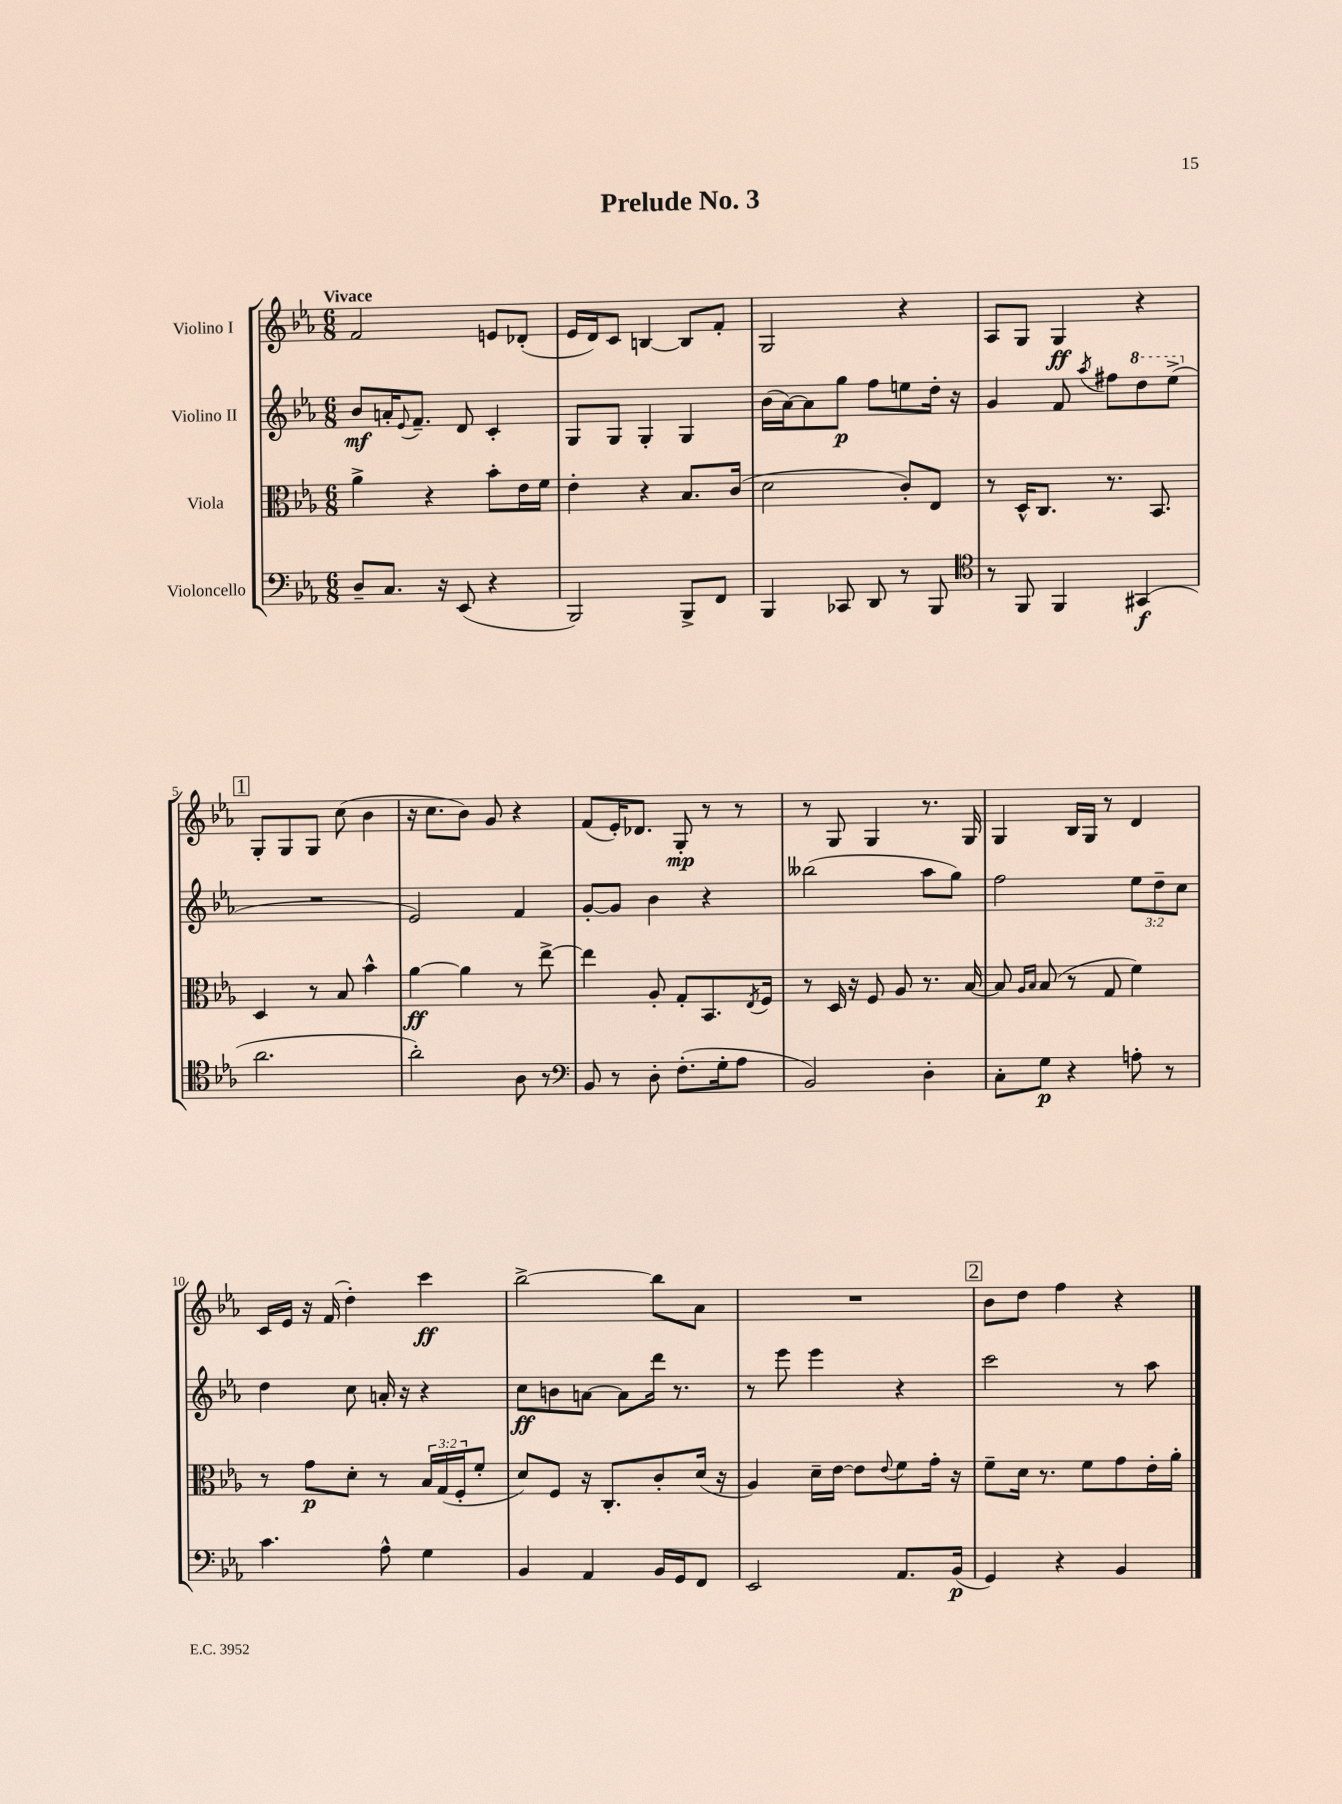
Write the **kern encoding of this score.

**kern	**kern	**kern	**kern
*staff4	*staff3	*staff2	*staff1
*clefF4	*clefC3	*clefG2	*clefG2
*k[b-e-a-]	*k[b-e-a-]	*k[b-e-a-]	*k[b-e-a-]
*M6/8	*M6/8	*M6/8	*M6/8
8D~/L	4a-^\	8b-/L	2f/
8.C/J	.	16a'/K	.
.	.	8qqe-/	.
.	.	8.f~/J	.
.	4r	.	.
16r	.	.	.
(8EE-/	.	8d/	.
4r	8b-'\L	4c'/	8e/L
.	16e-\L	.	(8d-'/J
.	16f\JJ	.	.
=	=	=	=
2BBB-/)	4e-'\	8G/L	16e-/LL
.	.	.	16d/J)
.	.	8G/J	8c/J
.	4r	4G'/	[4B/
8BBB-^/L	8.B-/L	4G/	8B/]L
8FF/J	.	.	8f'/J
.	(16c/Jk	.	.
=	=	=	=
4BBB-/	2d\	(16b-\LL	2G/
.	.	[16a-\J)	.
.	.	8a-\]	.
8CC-/	.	8gg\J	.
8DD/	.	8ff\L	.
8r	8c'/L)	8ee\	4r
8BBB-/	8E-/J	16dd'\Jk	.
.	.	16r	.
=	=	=	=
*clefC4	*	*	*
8r	8r	4g/	8A-/L
8FF/	16D^^/LK	.	8G/J
.	8.C/J	.	.
4FF/	.	8f/	4G/
.	.	8qaa-/	.
.	8.r	8ff#\L	.
(4GG#/	.	8ddd\	4r
.	8.BB-/	.	.
.	.	(8eee-^\J	.
=	=	=	=
2.a-\	4D/	2.r	8G'/L
.	.	.	8G/
.	8r	.	8G/J
.	8B-/	.	(8cc\
.	4b-^^\	.	4b-\
=	=	=	=
2a-'\)	[4a-\	2e-/)	16r
.	.	.	8.cc\L
.	4a-\]	.	8b-\J)
.	.	.	8g/
8A-\	8r	4f/	4r
8r	[8ee-^\	.	.
=	=	=	=
*clefF4	*	*	*
8BB-/	4ee-\]	[8g'/L	(8f/L
8r	.	8g/]J	16e-'/K)
.	.	.	8.d-/J
8D'\	8A-'/	4b-\	.
(8.F'\L	8G'/L	.	8G'/
.	8.BB-/	4r	8r
16G'\k	.	.	.
8A-\J	.	.	8r
.	8qE-/	.	.
.	16F/Jk	.	.
=	=	=	=
2BB-/)	8r	(2bb--\	8r
.	16D/	.	8G/
.	16r	.	.
.	8F/	.	4G/
.	8A-/	.	.
4D'\	8.r	8aa-\L	8.r
.	.	8gg\J)	.
.	[16B-/	.	16G/
=	=	=	=
8C'\L	8B-/]	2ff\	4G/
.	16qqA-/LL	.	.
.	16qqB-/JJ	.	.
8G\J	(8B-/	.	.
4r	8r	.	16B-/LL
.	.	.	16G/JJ
.	8G/	.	8r
8A'\	4f\)	12ee-\L	4d/
.	.	12dd~\	.
8r	.	.	.
.	.	12cc\J	.
=	=	=	=
4.c\	8r	4dd\	16c/LL
.	.	.	16e-/JJ
.	8g\L	.	16r
.	.	.	(16f/
.	8d'\J	8cc\	4dd'\)
8A-^^\	8r	16a'/	.
.	.	16r	.
4G\	24B-/LL	4r	4ccc\
.	(24G/	.	.
.	24F'/J	.	.
.	8f'/J	.	.
=	=	=	=
4BB-/	8d/L)	8cc\L	[2bb-^\
.	8F/J	8b\	.
4AA-/	16r	[8a\J	.
.	8.C'/L	.	.
.	.	8a\]L	.
16BB-/LL	8c'/	16ddd\Jk	8bb-\]L
16GG/J	.	8.r	.
8FF/J	(16d/Jk	.	8a-\J
.	16r	.	.
=	=	=	=
2EE-/	4A-/)	8r	2.r
.	.	8eee-\	.
.	16d~\LL	4eee-\	.
.	[16e-\JJ	.	.
.	8e-\]L	.	.
.	8qqe-/	.	.
8.AA-/L	8f\	4r	.
.	16g'\Jk	.	.
(16BB-/Jk	16r	.	.
=	=	=	=
4GG/)	8f~\L	2ccc\	8b-\L
.	16d\Jk	.	8dd\J
.	8.r	.	.
4r	.	.	4ff\
.	8f\L	.	.
4BB-/	8g\	8r	4r
.	16e-'\L	8aa-\	.
.	16a-'\JJ	.	.
==	==	==	==
*-	*-	*-	*-
